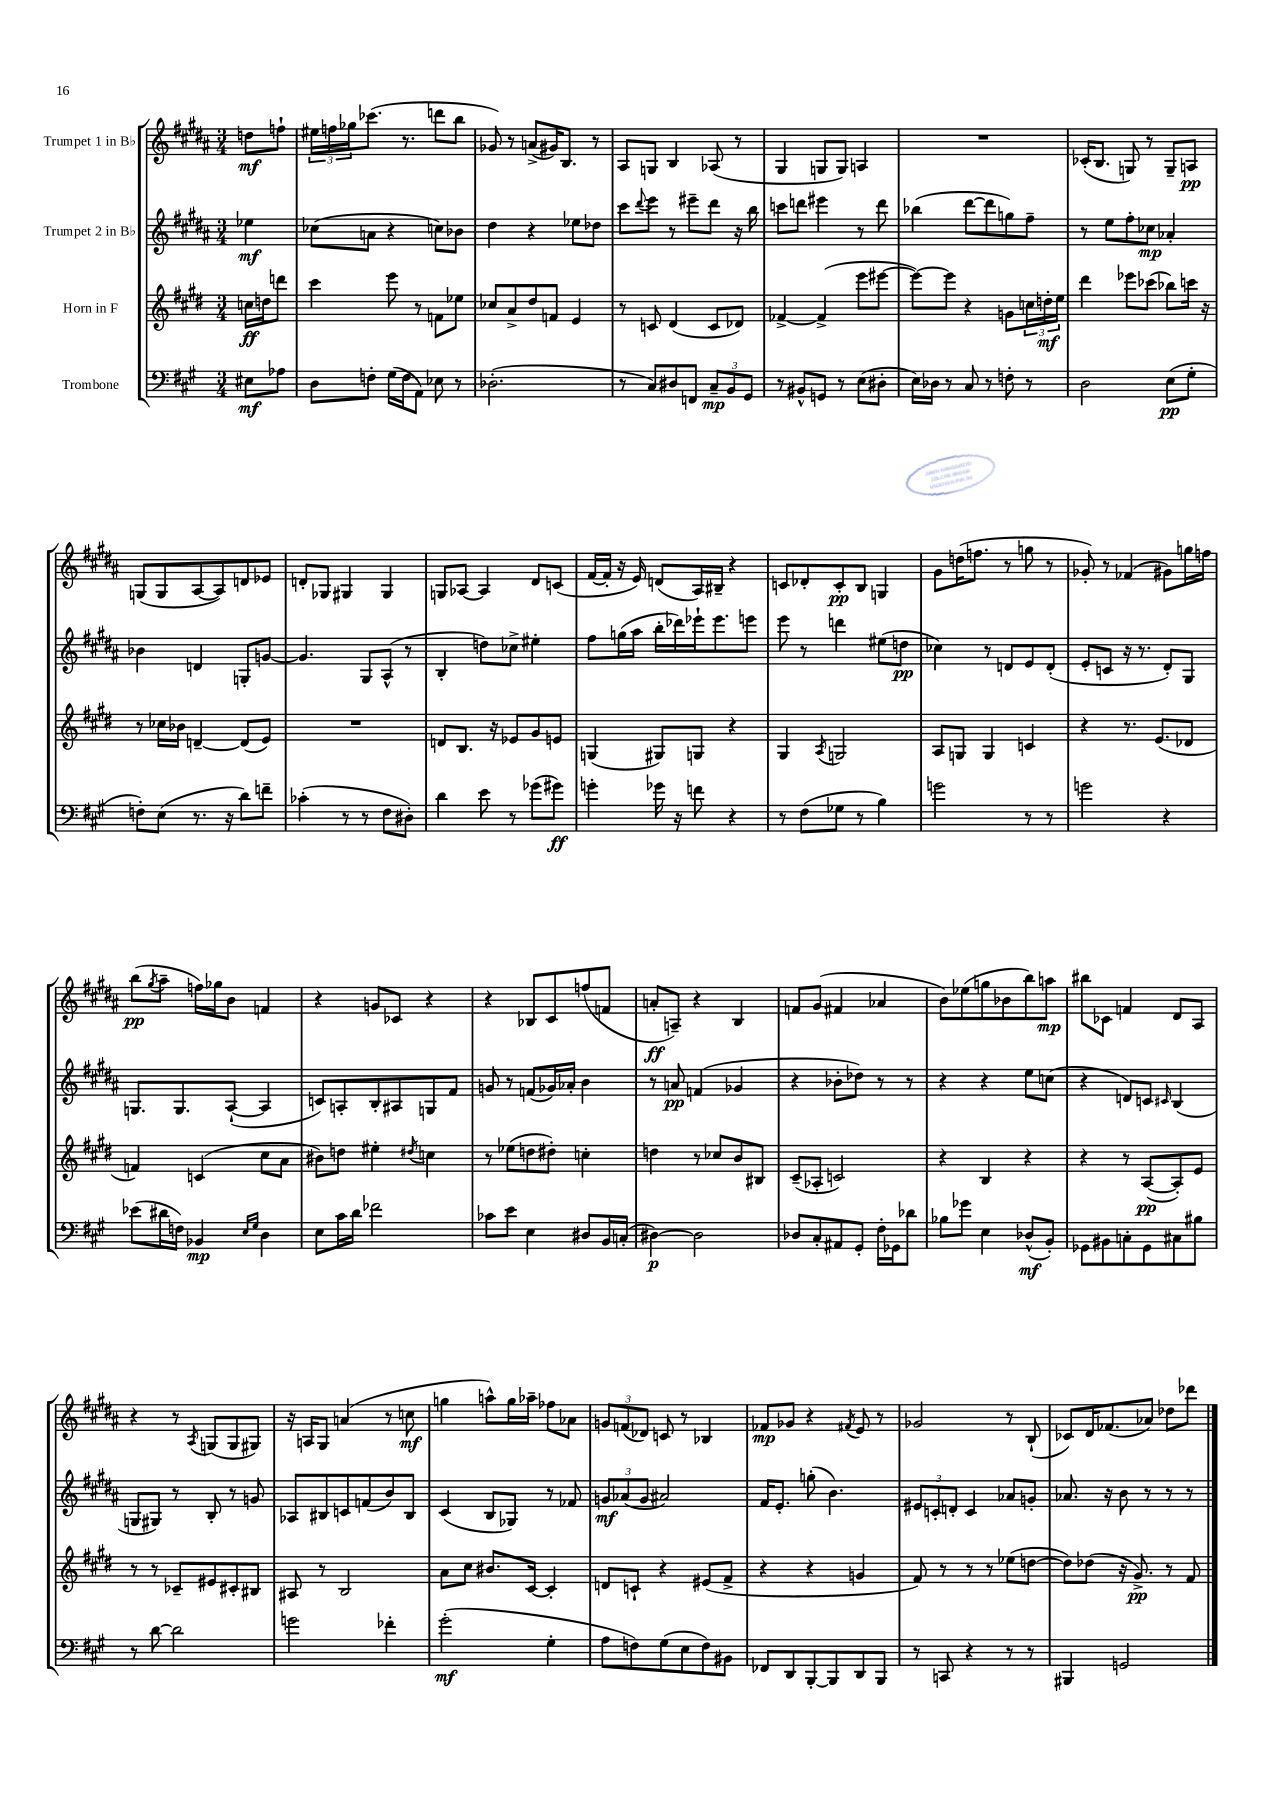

**kern	**kern	**kern	**kern
*staff4	*staff3	*staff2	*staff1
*clefF4	*clefG2	*clefG2	*clefG2
*k[f#c#g#]	*k[f#c#g#d#]	*k[f#c#g#d#a#]	*k[f#c#g#d#a#]
*M3/4	*M3/4	*M3/4	*M3/4
8E#\L	16cc\LL	4ee-\	8dd\L
.	16dd\J	.	.
8A-\J	8ddd\J	.	8ff`\J
=	=	=	=
8D\L	4ccc#\	(8cc-\L	24ee#\LL
.	.	.	24ff\
.	.	.	24gg-\J
8F'\J	.	8a\J	(8.ccc-\J
(16G#\LL	8eee\	4r	.
16F\J	.	.	8.r
8AA\J)	8r	.	.
8E-\	8f\L	8cc\L)	8ddd\L
8r	8ee-\J	8b-\J	8bb\J
=	=	=	=
(2.D-'\	8cc-/L	4dd#\	8g-/)
.	8a^/	.	8r
.	8dd#/	4r	(8a^/L
.	8f/J	.	16g#/K)
.	.	.	8.B/J
.	4e/	8ee-\L	.
.	.	8dd-\J	8r
=	=	=	=
8r	8r	8ccc#\L	8A#/L
.	.	8qqddd#/	.
8C#/L)	8c/	8eee\J	8G/J
8D#/	(4d#/	8r	4B/
8FF/J	.	8eee#~\L	.
12C#~/L	8c/L	8ddd#\J	(8A-/
12BB/	.	.	.
.	8d-/J)	16r	8r
12GG#/J	.	.	.
.	.	16bb\	.
=	=	=	=
8r	[4f-^/	8ccc\L	4G#/
8BB#^^/L	.	8ddd\J	.
8GG/J	(4f-^/]	4eee#\	8G/L
8r	.	.	8G/J)
(8E\L	8eee\L	8r	4A/
8D#'\J	[8eee#\J	8ddd\	.
=	=	=	=
16E\LL)	8eee#\_L)	(4bb-\	2.r
16D-\JJ	.	.	.
8r	8eee#\]J	.	.
8C#/	4r	[8ddd#\L	.
8r	.	8ddd#\]	.
8F'\	8g\L	8gg\)	.
8r	24cc\L	8ff#~\J	.
.	24dd'\	.	.
.	24ee\JJ	.	.
=	=	=	=
2D\	4ddd#\	8r	(16c-'/LK
.	.	.	8.B/J
.	.	8ee\L	.
.	8eee-\L	8ff#'\	8G/)
.	(8ccc-\J	8cc-\J	8r
(8E\L	8bb-\L)	4a-'/	8G~/L
8G#'\J	16ccc\Jk	.	8A/J
.	16r	.	.
=	=	=	=
8F'\L)	8r	4b-\	(8G/L
(8E\J	16cc-\LL	.	8G/
.	16b-\JJ	.	.
8.r	[4d~/	4d/	[8A#/
.	.	.	8A#/])
16r	.	.	.
8d\L)	(8d/]L	8G'/L	8d/
8f~\J	8e/J)	[8g/J	8e-/J
=	=	=	=
(4c-'\	2.r	4.g/]	8d'/L
.	.	.	8G-/J
8r	.	.	4G#/
8r	.	8G#/L	.
8F#\L	.	(8A#^^/J	4G#/
8D#'\J)	.	8r	.
=	=	=	=
4d\	8d/L	4B'/	8G/L
.	8.B/J	.	[8A-/J
8e\	.	8dd\L)	4A-/]
.	16r	.	.
8r	8e-/L	8cc-^\J	.
(8g-\L	8g#/	4ee#'\	8d#/L
8g#\J)	8e/J	.	(8c/J
=	=	=	=
4g'\	(4G/	8ff#\L	[16f#/LL
.	.	.	16f#'/]JJ
.	.	(16gg\L	16r
.	.	16aa#\JJ	16e/)
16g-\	8G#/L)	16bb'\LL	(8d/L
16r	.	16ddd-\)	.
8f\	8G/J	16eee-`\J	16A#/L)
.	.	8.eee-\	16B#~/JJ
4r	4r	.	4r
.	.	8eee\J	.
=	=	=	=
8r	4G#/	8eee\	8c/L
(8F#\L	.	8r	8d-'/
.	8qA/	.	.
8G-\J	2G/	4ddd\	8c'/
8r	.	.	8B/J
4B\)	.	(8ee#\L	4G/
.	.	8dd\J	.
=	=	=	=
2g\	8A/L	4cc-\)	8g#\L
.	8G/J	.	(16dd\K
.	.	.	8.ff\J
.	4G/	8r	.
.	.	8d/L	8r
8r	4c/	8e/	8gg\
8r	.	(8d'/J	8r
=	=	=	=
2g\	4r	8e'/L	8g-'/)
.	.	8c/J	8r
.	8.r	16r	(4f-/
.	.	8.r	.
.	(8.e/L	.	.
4r	.	8d#'/L)	8g#\L)
.	8d-/J	8G#/J	16gg\L
.	.	.	16ff\JJ
=	=	=	=
(8e-\L	4f/)	8.G/L	(8bb\L
.	.	.	8qgg#/
16d#\L	.	.	8aa#~\J
16F\JJ)	.	8.G/	.
4BB-/	(4c/	.	16ff\LL)
.	.	.	16gg-\J
.	.	([8A#`/J	8b\J
16qqE/LL	.	.	.
16qqG#/JJ	.	.	.
4D\	8cc#\L	4A#/]	4f/
.	8a\J	.	.
=	=	=	=
8E\L	8b#\L)	8c/L)	4r
16c#\L	8dd\J	8A'/	.
16d\JJ	.	.	.
2f-\	4ee#'\	8B'/	8g/L
.	.	8A#/	8c-/J
.	8qdd#/	.	.
.	4cc\	8G/	4r
.	.	8f#/J	.
=	=	=	=
8c-\L	8r	8g/	4r
8e\J	(8ee-\L	8r	.
4E\	8dd\	(8f/L	8B-/L
.	8dd#'\J)	16g-/L)	8c#/
.	.	16a-'/JJ	.
8D#/L	4cc'\	4b\	(8ff/
16BB/L	.	.	8f/J
(16C'/JJ	.	.	.
=	=	=	=
[4D#\)	4dd\	8r	8a'/L
.	.	8a/	8A~/J)
2D#\]	8r	(4f/	4r
.	8cc-/L	.	.
.	8b/	4g-/	4B/
.	8B#/J	.	.
=	=	=	=
8D-/L	(8c#~/L	4r	8f/L
8C#'/	8A-'/J	.	(8g#/J
8AA#/	2c/)	8b-'\L	4f#/
8GG#'/J	.	8dd-\J)	.
16F#'\LL	.	8r	4a-/
16GG-\J	.	.	.
8d-\J	.	8r	.
=	=	=	=
8B-\L	4r	4r	8b\L)
8g-\J	.	.	(8ee-\
4E\	4B/	4r	8gg\
.	.	.	8b-\
(8D-^^/L	4r	8ee\L	8bb\)
8BB'/J)	.	(8cc\J	8aa\J
=	=	=	=
8GG-\L	4r	4r	8bb#\L
8BB#\	.	.	8c-\J
8C'\	8r	8d/L)	4f/
8GG-\	([8A/L	8c/J	.
.	.	16qqc#/	.
8C#\	8A'/])	(4B/	8d#/L
8B#\J	8e/J	.	8A#/J
=	=	=	=
8r	8r	8G/L	4r
[8d\	8r	8G#/J)	.
2d\]	8c-~/L	8r	8r
.	.	.	8qA#/
.	8e#/	8B'/	(8G/L
.	8c#'/	8r	8G/
.	8B#/J	8g/	8G#/J)
=	=	=	=
2g\	8A#/	8A-/L	16r
.	.	.	16A/LK
.	8r	8B#/	8G#/J
.	2B/	8c/	(4a/
.	.	(8f/	.
4f-'\	.	8b/)	8r
.	.	8B#/J	8cc\
=	=	=	=
(2g#'\	8a\L	(4c#/	4gg\
.	8cc#\J	.	.
.	8.b#/L	8B/L	8aa^^\L)
.	.	8G-/J)	16gg\L
.	[16c#/Jk	.	16aa-~\JJ
4G#'\	4c#'/]	8r	8ff-\L
.	.	8f-/	8a-\J
=	=	=	=
8A\L	8d/L	12g/L	12g/L
.	.	(12a-/	(12f/
8F\)	8c`/J	.	.
.	.	12g/J	12d-/J)
(8G#\	4r	2a#/)	8c/
8E\	.	.	8r
8F\)	(8e#/L	.	4B-/
8BB#\J	8f#^/J	.	.
=	=	=	=
8FF-/L	4r	16f#/LK	8f-/L
.	.	8.e'/J	.
8DD/	.	.	8g-/J
[8BBB'/	4r	(8gg'\	4r
8BBB/]	.	4.b\)	.
.	.	.	8qf#/
8DD/	4g/	.	8e/
8BBB/J	.	.	8r
=	=	=	=
8r	8f#/)	12e#/L	2g-/
.	.	12c'/	.
8CC/	8r	.	.
.	.	12d'/J	.
4r	8r	4c/	.
.	8r	.	.
8r	(8ee-\L	8a-/L	8r
8r	[8dd\J	8g'/J	(8B`/
=	=	=	=
4BBB#/	8dd\]L)	8.a-/	8c-/L)
.	(8dd-\J	.	16d#/K
.	.	16r	(8.f-/
2GG/	16r	8b\	.
.	8.g#^/)	.	.
.	.	8r	8a-/J)
.	8r	8r	8dd-\L
.	8f#/	8r	8ddd-\J
==	==	==	==
*-	*-	*-	*-
